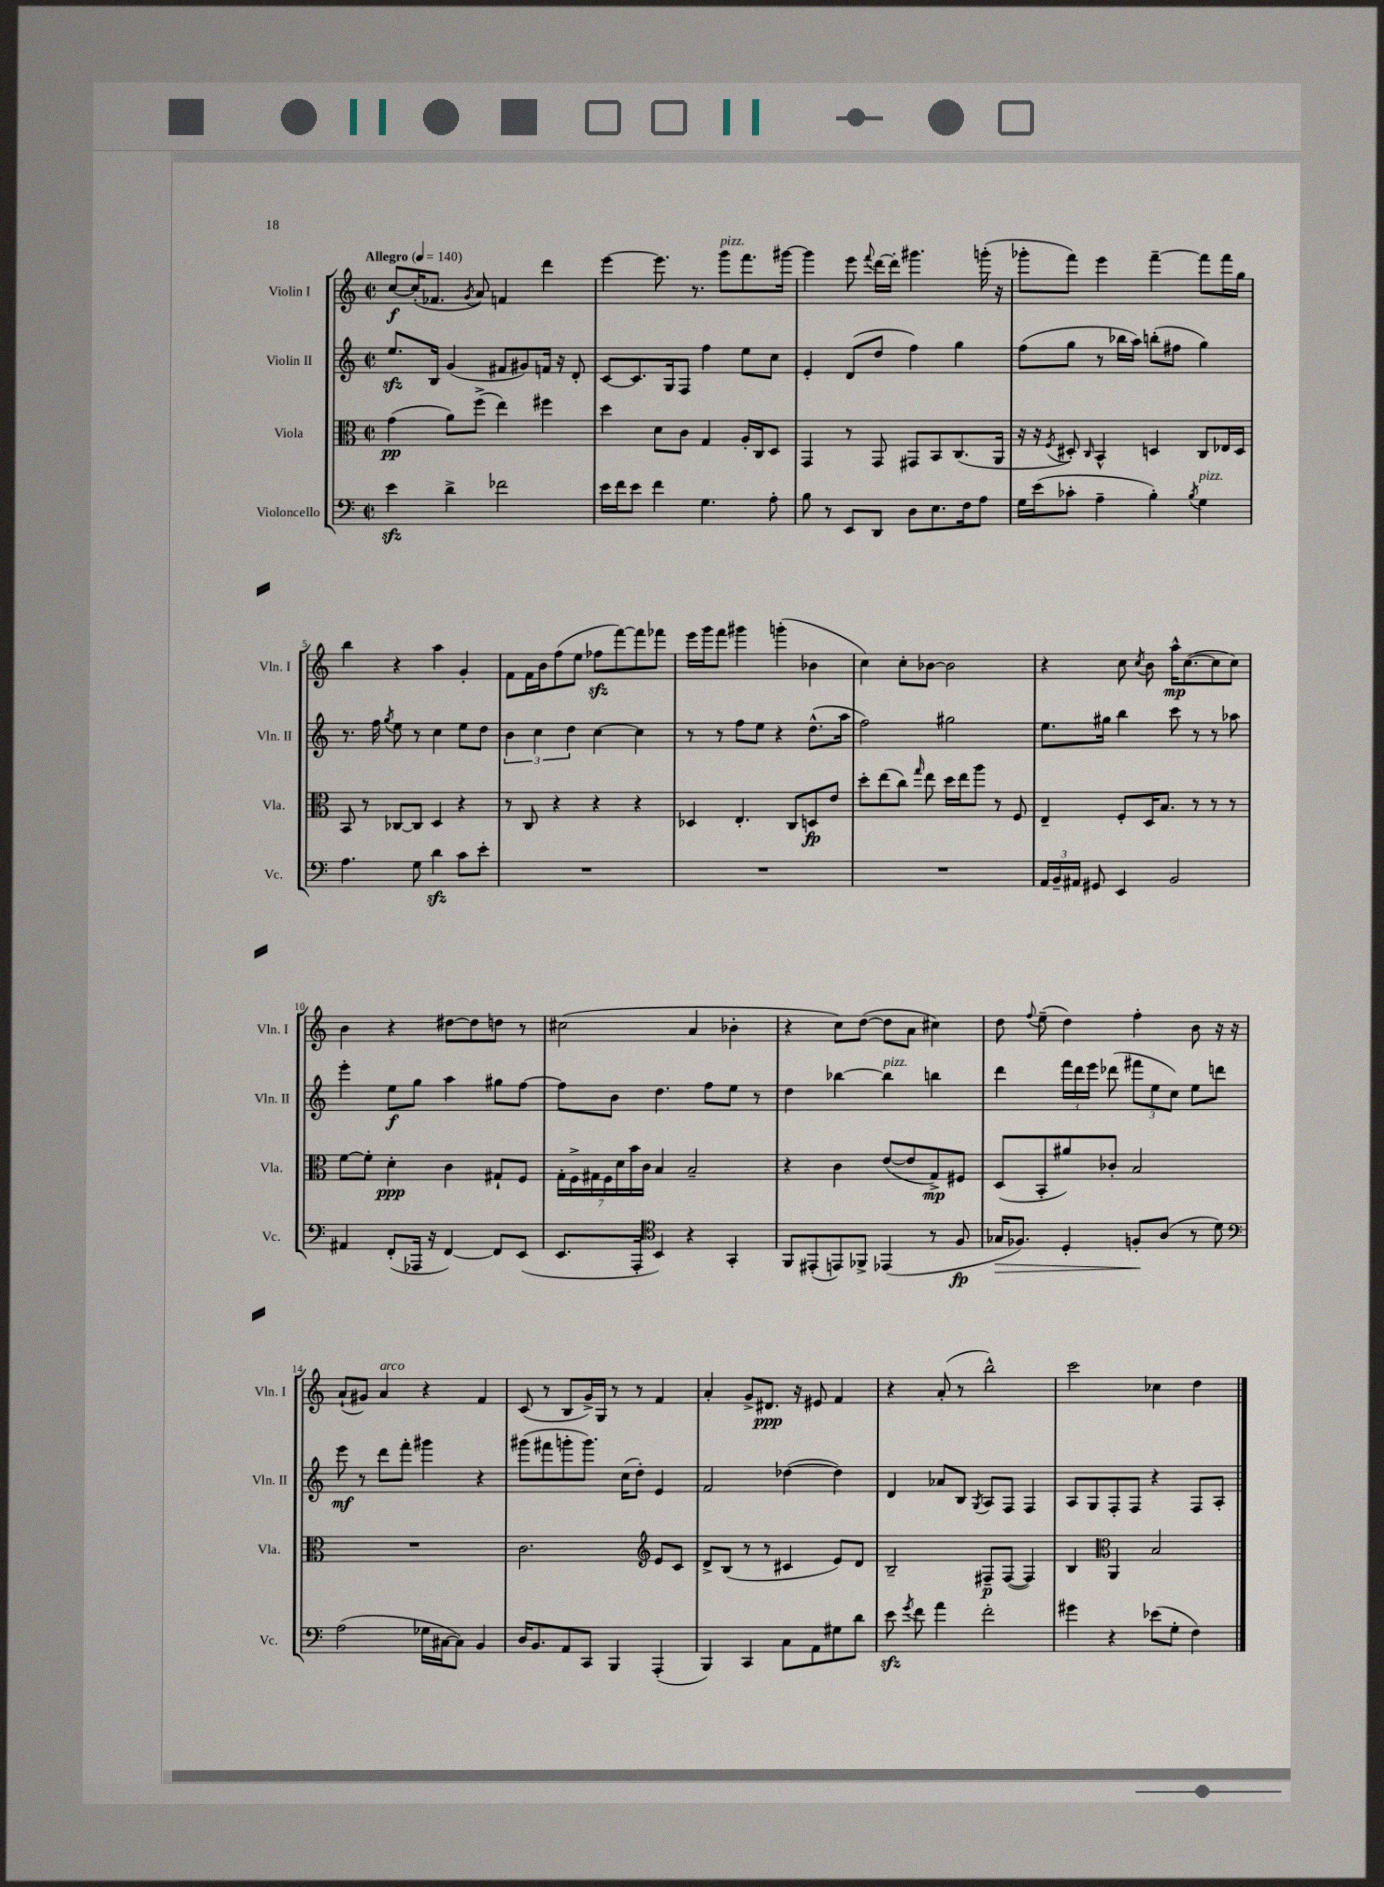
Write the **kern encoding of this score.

**kern	**kern	**kern	**kern
*staff4	*staff3	*staff2	*staff1
*clefF4	*clefC3	*clefG2	*clefG2
*k[]	*k[]	*k[]	*k[]
*M2/2	*M2/2	*M2/2	*M2/2
*met(c|)	*met(c|)	*met(c|)	*met(c|)
*MM140	*MM140	*MM140	*MM140
4e	(4g	8.ee	[8cc
.	.	.	(16cc']
.	.	16B	8.f-
4d^	8a)	(4g	.
.	.	.	8qg
.	(8ff^	.	8a)
2f-	4ee)	8f#	4f
.	.	8g#)	.
.	4ff#	16f	4ddd
.	.	16r	.
.	.	8d'	.
=	=	=	=
16e	4dd	[8c	[4eee
16f	.	.	.
8e	.	8.c]	.
4f	8d	.	8.eee]
.	.	16G	.
.	8c	8F	.
.	.	.	8.r
4.G	4G	4ff	.
.	.	.	8ggg
.	16A'	8ee	8.fff
.	16C	.	.
8A'	8D	8cc	.
.	.	.	[16ggg#
=	=	=	=
8B	4GG	4e'	4ggg#]
8r	.	.	.
8EE	8r	(8d	8eee
.	.	.	8qqfff
8DD	8GG	8dd	[16ddd
.	.	.	16ddd']
8D	8GG#	4ff)	4.ggg#
8.E	8BB	.	.
.	(8.C	4gg	.
16F	.	.	.
8A	.	.	(16ggg'
.	16AA	.	16r
=	=	=	=
16G	16r	(8ff	8ggg-'
(16e	16r	.	.
.	8qF	.	.
8c-'	8D#')	8gg	8fff)
.	16qqC	.	.
4A~	4BB^^	8r	4eee
.	.	16bb-	.
.	.	16aa)	.
4B')	4D	(8bb'	[4fff~
.	.	8ff#	.
8qB	.	.	.
4G	8C	4gg)	8fff]
.	16E-	.	16fff
.	16D	.	16gg
=	=	=	=
4.A	8BB	8.r	4bb
.	8r	.	.
.	.	16ff	.
.	.	8qgg	.
.	[8C-	8ee	4r
8G	8C-]	8r	.
4d	4D	4cc	4aa
8c	4r	8ee	4g'
8e'	.	8dd	.
=	=	=	=
1r	8r	6b	8f
.	8C	.	16f
.	.	6cc	.
.	.	.	16b
.	4r	.	(8ff
.	.	6dd	.
.	.	.	8ee
.	4r	[4cc	8ff-
.	.	.	[8fff)
.	4r	4cc]	8fff]
.	.	.	8fff-
=	=	=	=
1r	4D-	8r	16eee
.	.	.	16ggg
.	.	8r	8fff
.	4.E'	8ff	4ggg#
.	.	8ee	.
.	.	4r	(4ggg'
.	8C	.	.
.	8D	(8.dd^^	4b-
.	8e	.	.
.	.	16aa	.
=	=	=	=
1r	8dd'	2ff)	4cc)
.	(8ee	.	.
.	8cc)	.	8cc'
.	16qqgg	.	.
.	8ee	.	[8b-
.	16dd	2gg#	2b-]
.	16ee	.	.
.	8aa	.	.
.	8r	.	.
.	8F	.	.
=	=	=	=
24AA	4E~	8.ee	4r
24BB~	.	.	.
24AA#	.	.	.
8GG#	.	.	.
.	.	16gg#	.
4EE	8F'	4bb	8cc
.	.	.	8qcc
.	16D	.	8b
.	8.B	.	.
2BB	.	8ccc	16aa^^
.	.	.	([8.cc
.	8r	8r	.
.	8r	8r	8cc]
.	8r	8aa-	8cc)
=	=	=	=
4AA#	[8f	4eee'	4b
.	8f']	.	.
(8FF'	4d'	8ee	4r
16AAA-	.	8gg	.
16r	.	.	.
[4FF)	4c	4aa	[8dd#
.	.	.	8dd#]
8FF]	8G#`	8gg#	8dd
(8EE	8F	[8ff	8r
=	=	=	=
8.EE	28G'	8ff]	(2cc#
.	28F^	.	.
.	28G#	.	.
.	28F	.	.
.	.	8b	.
.	28d	.	.
.	28b	.	.
16AAA'	.	.	.
.	28c	.	.
*clefC4	*	*	*
4BB)	4B	4.dd	.
4r	2B~	.	4a
.	.	8ff	.
4GG'	.	8ee	4b-'
.	.	8r	.
=	=	=	=
8FF	4r	4dd	4r
(8EE#'	.	.	.
8EE)	4c	[4bb-	8cc)
8FF-^	.	.	([8dd
(4EE-	([8e	4bb-]	8dd]
.	8e]	.	8a
8r	8G^)	4bb	4cc#)
8F	8F#	.	.
=	=	=	=
16G-	(8D	4ddd	8dd
8.F-)	.	.	.
.	.	.	8qqff
.	8BB'	.	(8ee~
4D'	8a#)	24fff	4dd)
.	.	24ddd	.
.	.	24eee	.
.	8c-'	(8ddd-	.
8F'	2B	12fff#	4ff'
.	.	12ee	.
(8A	.	.	.
.	.	12cc)	.
8r	.	8ee	8b
8d)	.	8ddd	16r
.	.	.	16r
=	=	=	=
*clefF4	*	*	*
(2A	1r	8eee	(8a`
.	.	8r	8g#)
.	.	8ddd	4a
.	.	8fff'	.
16G-	.	4ggg#	4r
[16C#	.	.	.
8C#])	.	.	.
4BB	.	4r	4f
=	=	=	=
16D	2.c	(8ggg#	(8c
8.BB	.	.	.
.	.	8fff#	8r
8AA	.	8ggg'	8B
8CC	.	8.ggg)	16g^)
.	.	.	16G
4BBB	.	.	8r
.	.	(16cc	.
.	.	8dd')	8r
*	*clefG2	*	*
(4AAA'	8e	4e	4f
.	8c	.	.
=	=	=	=
4BBB)	8d^	2f	4a'
.	(8B	.	.
4CC	8r	.	8g^
.	8r	.	8.d#
8C	4c#	([4dd-	.
.	.	.	16r
8AA	.	.	8e#
8G#	8e)	4dd-])	4f
8d	8d	.	.
=	=	=	=
8e	2B~	4d	4r
8qg	.	.	.
8f	.	.	.
4a	.	8a-	(8a'
.	.	8B	8r
.	.	8qG	.
2f'	8F#~	8A	2bb^^)
.	([8F#	8F	.
.	4F#])	4F	.
=	=	=	=
4g#	4B	8A	2ccc
.	.	8G	.
*	*clefC3	*	*
4r	4AA	8F'	.
.	.	8F	.
(8e-	2B	4r	4cc-
8G'	.	.	.
4F)	.	8F	4dd
.	.	8A'	.
==	==	==	==
*-	*-	*-	*-
